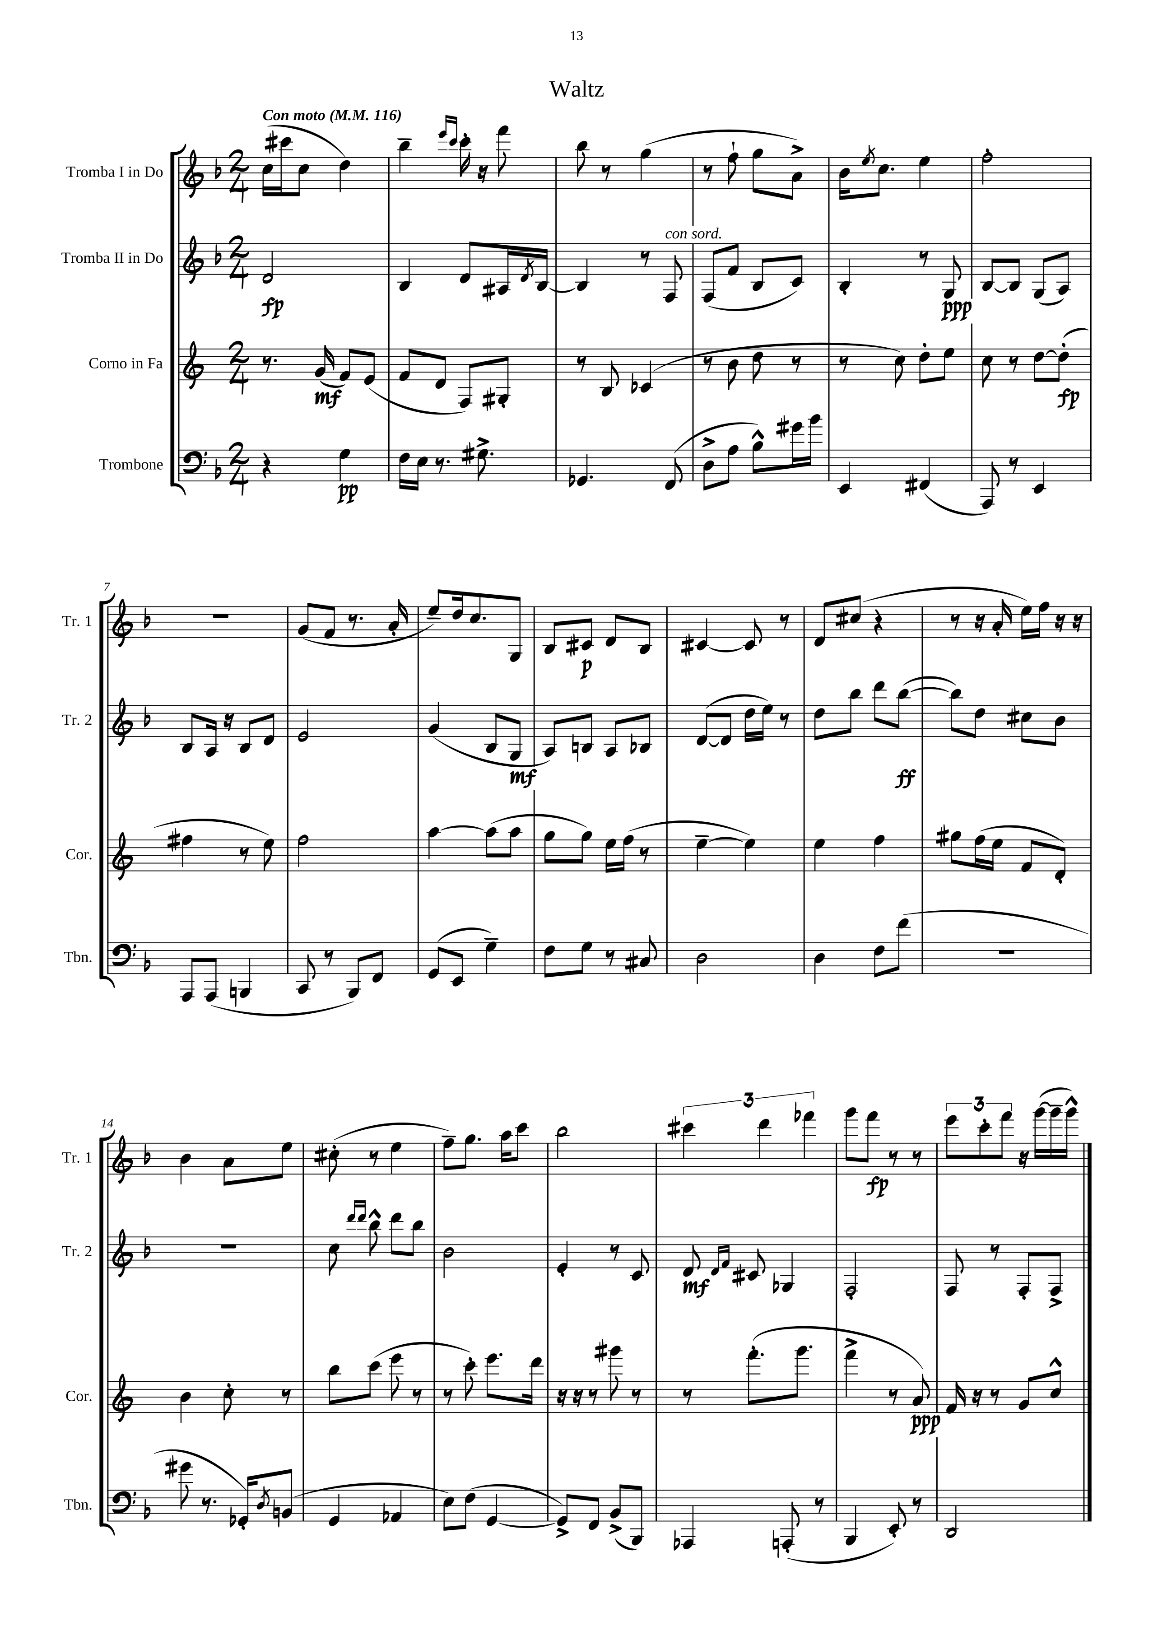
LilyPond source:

\header { title = "Waltz" }
<<
\new StaffGroup <<
\new Staff = "s0" \with { instrumentName = "Tromba I in Do" shortInstrumentName = "Tr. 1" } {
    \clef treble \key f \major \numericTimeSignature \time 2/4 \tempo "Con moto" 4 = 116
    c''16( cis'''16 c''8 d''4) |
    bes''4-- \grace { e'''16 c'''16 } c'''16-. r16 f'''8 |
    bes''8 r8 g''4( |
    r8 f''8-! g''8 a'8->) |
    bes'16 \acciaccatura { e''8 } c''8. e''4 |
    f''2-. |
    R2 |
    g'8( f'8 r8. a'16-. |
    e''8--) d''16 c''8. g8 |
    bes8 cis'8\p d'8 bes8 |
    cis'4~ cis'8 r8 |
    d'8 cis''8( r4 |
    r8 r16 a'16-. e''16) f''16 r16 r16 |
    bes'4 a'8 e''8 |
    cis''8-.( r8 e''4 |
    f''8--) g''8. a''16 c'''8 |
    bes''2 |
    \tuplet 3/2 { cis'''4 d'''4 fes'''4 } |
    g'''8 f'''8\fp r8 r8 |
    \tuplet 3/2 { e'''8 c'''8-. f'''8 } r16 g'''16~( g'''16-- g'''16-^) \bar "|." |
}
\new Staff = "s1" \with { instrumentName = "Tromba II in Do" shortInstrumentName = "Tr. 2" } {
    \clef treble \key f \major \numericTimeSignature \time 2/4
    d'2\fp |
    bes4 d'8 ais16 \acciaccatura { d'8 } bes16~ |
    bes4 r8 f8^\markup { \italic "con sord." } |
    f8( f'8 bes8 c'8) |
    bes4-. r8 g8\ppp |
    bes8~ bes8 g8( a8) |
    bes8 a16 r16 bes8 d'8 |
    e'2 |
    g'4( bes8 g8\mf |
    a8) b8 a8 bes8 |
    d'8~( d'8 d''16 e''16) r8 |
    d''8 bes''8 d'''8 bes''8~\ff( |
    bes''8) d''8 cis''8 bes'8 |
    R2 |
    c''8 \grace { d'''16 d'''16 } bes''8-^ d'''8 bes''8 |
    bes'2 |
    e'4-. r8 c'8 |
    d'8\mf \grace { d'16 f'16 } cis'8 ges4 |
    f2-. |
    f8 r8 f8-. f8-> \bar "|." |
}
\new Staff = "s2" \with { instrumentName = "Corno in Fa" shortInstrumentName = "Cor." } {
    \clef treble \key c \major \numericTimeSignature \time 2/4
    r8. g'16\mf( f'8) e'8( |
    f'8 d'8 f8) gis8-. |
    r8 b8 ces'4( |
    r8 b'8 d''8 r8 |
    r8 c''8) d''8-. e''8 |
    c''8 r8 d''8~ d''8-.\fp( |
    fis''4 r8 e''8) |
    f''2 |
    a''4~ a''8( a''8 |
    g''8 g''8) e''16 f''16( r8 |
    e''4~-- e''4) |
    e''4 f''4 |
    gis''8 f''16( e''16 f'8 d'8-.) |
    b'4 c''8-. r8 |
    b''8 c'''8( e'''8 r8 |
    r8 c'''8-.) e'''8. d'''16 |
    r16 r16 r8 gis'''8 r8 |
    r8 f'''8.-.( g'''8. |
    f'''4-> r8 a'8\ppp) |
    f'16 r16 r8 g'8 c''8-^ \bar "|." |
}
\new Staff = "s3" \with { instrumentName = "Trombone" shortInstrumentName = "Tbn." } {
    \clef bass \key f \major \numericTimeSignature \time 2/4
    r4 g4\pp |
    f16 e16 r8. gis8.-> |
    ges,4. f,8( |
    d8-> a8 bes8-^) gis'16 bes'16 |
    e,4 fis,4( |
    a,,8) r8 e,4 |
    a,,8 a,,8( b,,4 |
    c,8 r8 bes,,8) f,8 |
    g,8( e,8 g4--) |
    f8 g8 r8 cis8 |
    d2 |
    d4 f8 f'8( |
    R2 |
    gis'8 r8. ges,16-.) \acciaccatura { d8 } b,8( |
    g,4 aes,4 |
    e8) f8( g,4~ |
    g,8->) f,8 bes,8->( bes,,8) |
    aes,,4 a,,8-.( r8 |
    bes,,4 e,8-.) r8 |
    d,2 \bar "|." |
}
>>
>>
